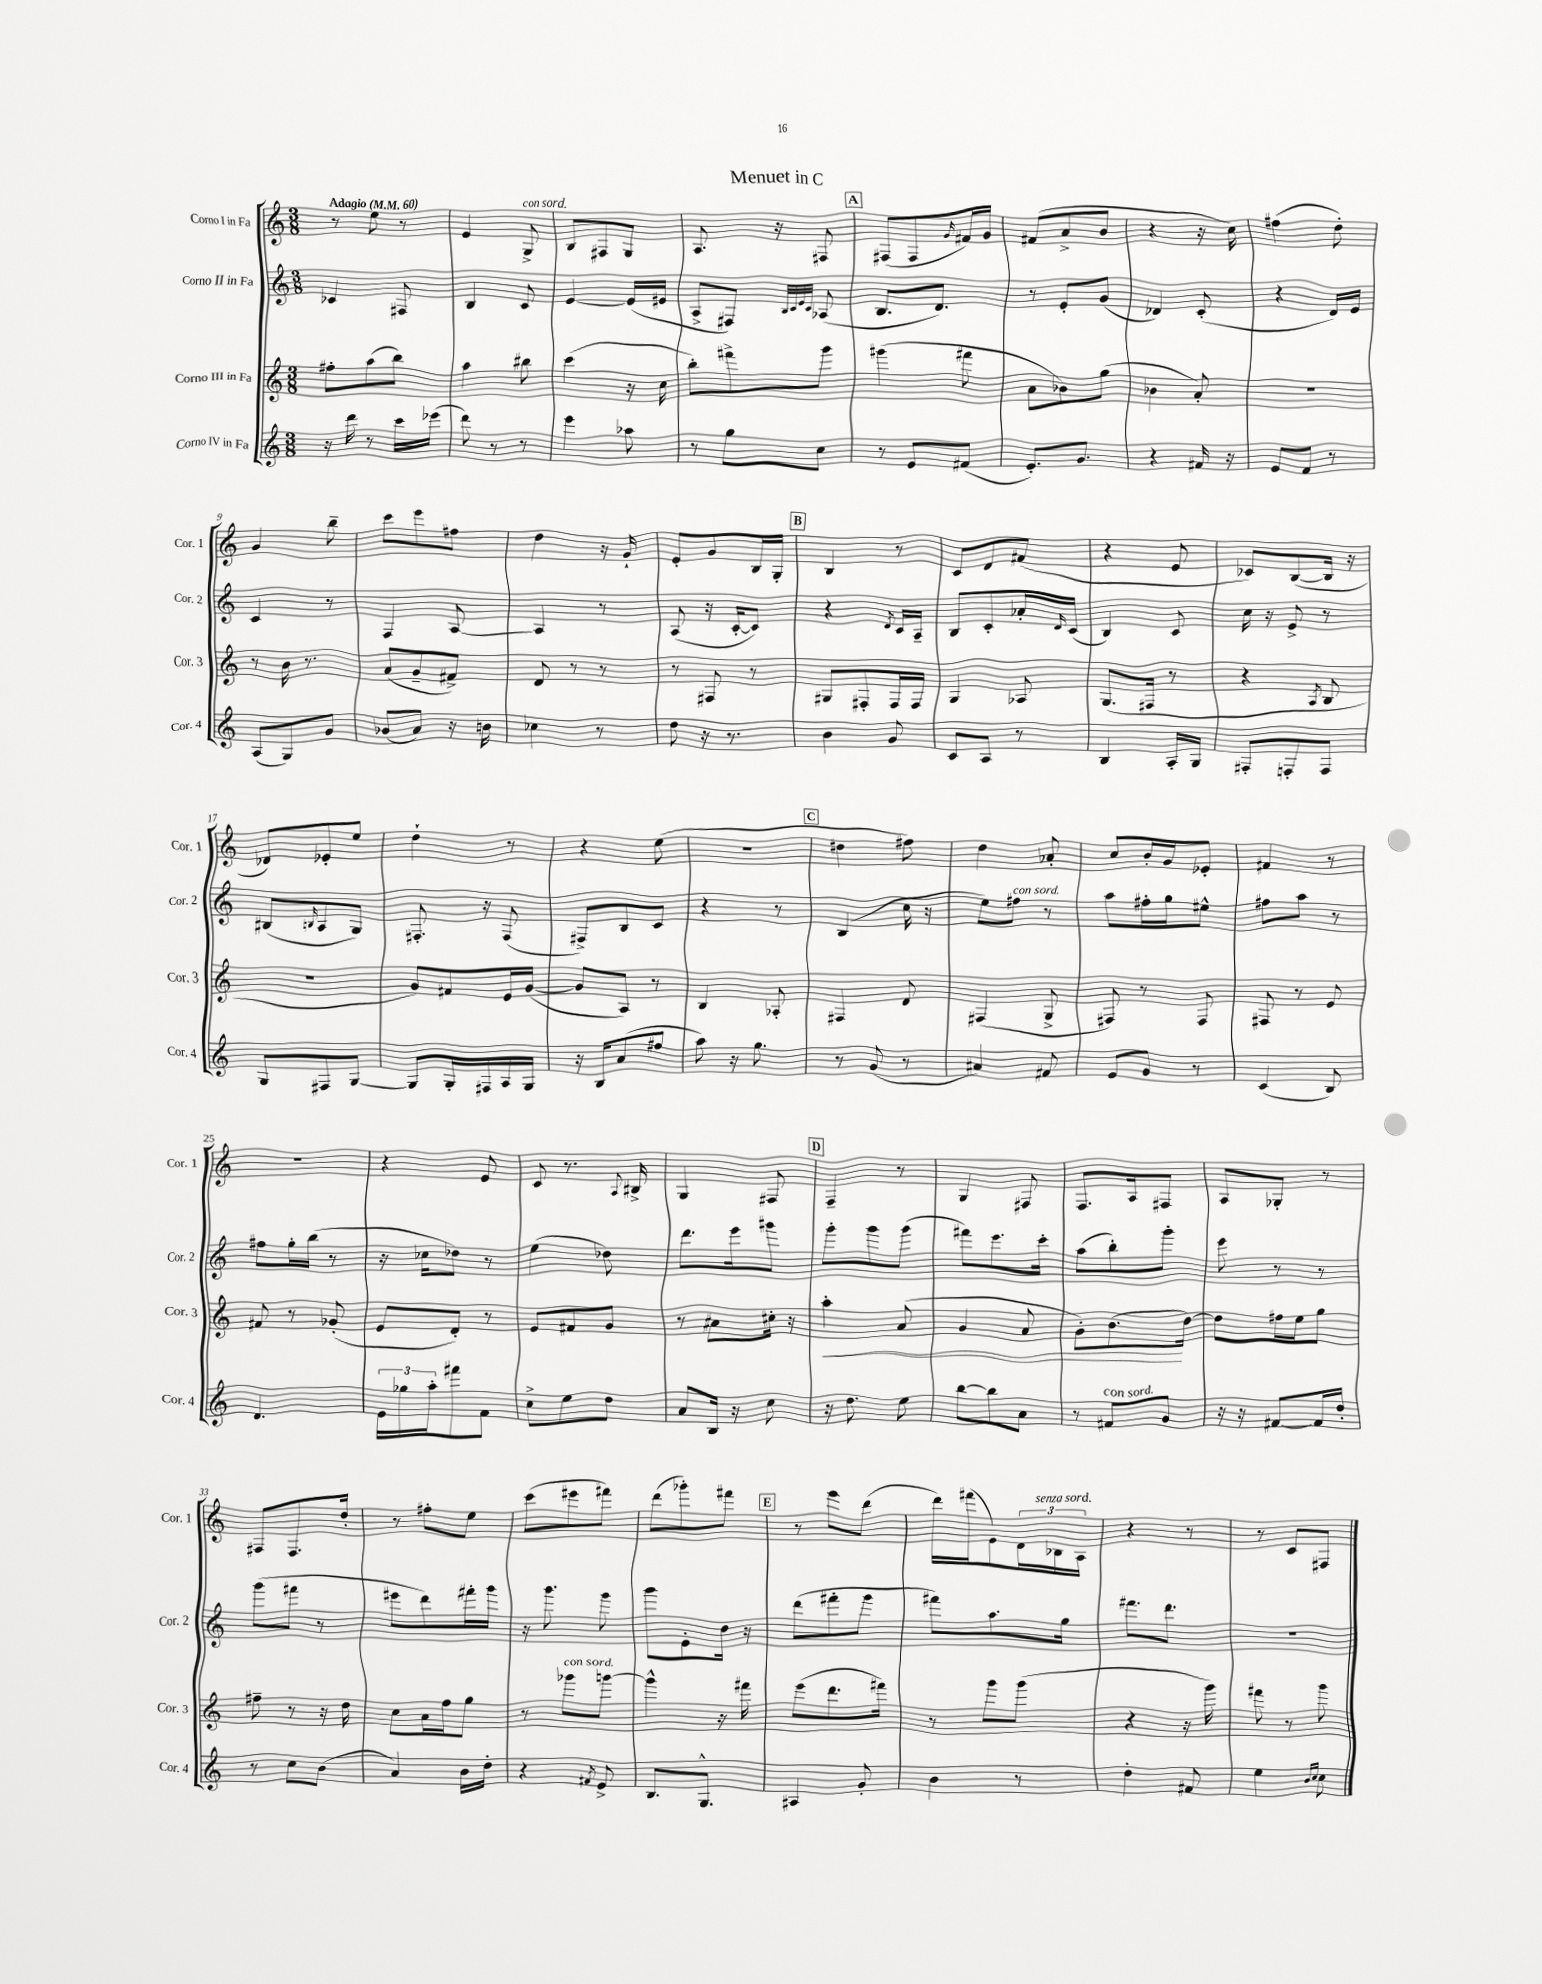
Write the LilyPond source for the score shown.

\header { title = "Menuet in C" }
<<
\new StaffGroup <<
\new Staff = "s0" \with { instrumentName = "Corno I in Fa" shortInstrumentName = "Cor. 1" } {
    \clef treble \key c \major \numericTimeSignature \time 3/8 \tempo "Adagio" 4 = 60
    r8 e''8 r8 |
    e'4 g8->^\markup { \italic "con sord." } |
    b8 fis8 g8 |
    a8. r16 fis8 |
    \mark \markup { \box "A" } fis8( fis8 \grace { g'16 } fis'16) g'16 |
    fis'8( a'8-> b'8 |
    r4 r16 c''16) |
    fis''4( d''8-.) |
    g'4 b''8-- |
    c'''8 e'''8 fis''8 |
    d''4 r16 g'16-! |
    e'8-. g'8 b16 g16-. |
    \mark \markup { \box "B" } b4 r8 |
    c'8 d'8 fis'8( |
    r4 e'8 |
    ces'8) b8~( b16 r16 |
    des'8) ees'8-. e''8 |
    d''4-! r8 |
    r4 e''8( |
    R4. |
    \mark \markup { \box "C" } dis''4 fis''8) |
    d''4 aes'8-. |
    c''8 b'16-. g'16 ees'8-. |
    fis'4 r8 |
    R4. |
    r4 e'8 |
    c'8 r8. \appoggiatura { a8 } bis16-> |
    g4 fis8 |
    \mark \markup { \box "D" } f4-- r8 |
    g4 fis8 |
    f8. a16 fis8 |
    a8 ges8-. r8 |
    fis8 fis8. d''16-. |
    r8 fis''8-. e''8 |
    c'''8( eis'''8 fis'''8) |
    d'''8( ges'''8-.) fis'''8 |
    \mark \markup { \box "E" } r8 e'''8 d'''8( |
    d'''16) fis'''16( e'8) \tuplet 3/2 { d'16 bes16^\markup { \italic "senza sord." } a16 } |
    r4 r8 |
    r8 c'8 fis8 \bar "|." |
}
\new Staff = "s1" \with { instrumentName = "Corno II in Fa" shortInstrumentName = "Cor. 2" } {
    \clef treble \key c \major \numericTimeSignature \time 3/8
    ces'4 fis8 |
    b4 c'8 |
    e'4~ e'16( eis'16 |
    a8-> fis8) \grace { b32 c'32 e'32 c'32 } aes8( |
    \mark \markup { \box "A" } b8. d'8.) |
    r8 e'8-. g'8( |
    des'4) c'8-.( |
    r4 d'16) e'16 |
    c'4 r8 |
    f4 a8~ |
    a4 r8 |
    a8( r16 c'16~-. c'8) |
    \mark \markup { \box "B" } r4 \acciaccatura { d'8 } c'16 a16-- |
    b8 c'8-. aes'16-. \grace { d'16 } c'16( |
    b4) c'8 |
    c''16 r16 e'8-> r8 |
    bis8( \grace { b16 } a8 g8) |
    fis8.-. r16 fis8( |
    fis8->) b8 c'8 |
    r4 r8 |
    \mark \markup { \box "C" } b4( c''16 r16 |
    e''8) fis''8^\markup { \italic "con sord." } r8 |
    a''8 fis''16-. g''16 eis''8-^ |
    fis''8 a''8 r8 |
    fis''8 g''16-. b''16( r8 |
    r16 ces''16 des''8) r8 |
    e''4( des''8) |
    d'''8. e'''16 gis'''8 |
    \mark \markup { \box "D" } g'''8-. g'''8 g'''8( |
    fis'''8) e'''8. c'''16-. |
    a''8( b''8-.) g'''8-. |
    e'''8 r8 r8 |
    g'''8( fis'''8 r8 |
    eis'''8 d'''8) fis'''16-. g'''16 |
    r16 g'''8. g'''8 |
    g'''8 e'8-. d''16 r16 |
    \mark \markup { \box "E" } d'''8( fis'''8-. g'''8 |
    fis'''8) a''8. g''16 |
    fis'''8. d'''8. |
    R4. \bar "|." |
}
\new Staff = "s2" \with { instrumentName = "Corno III in Fa" shortInstrumentName = "Cor. 3" } {
    \clef treble \key c \major \numericTimeSignature \time 3/8
    fis''8-. a''8( b''8) |
    a''4 bis''8 |
    c'''4( r16 c''16 |
    b''8-.) fis'''8-> g'''8 |
    \mark \markup { \box "A" } gis'''4( fis'''8 |
    a'8 bes'8) g''8( |
    bes'4 a'8-.) |
    r4. |
    r8 b'16 r8. |
    a'8( g'8-- fis'8->) |
    d'8 r8 r8 |
    r8 fis8 r8 |
    \mark \markup { \box "B" } gis8 fis8-. fis16 fis16 |
    g4 aes8 |
    g8.( fis16 r8 |
    r4 \acciaccatura { a8 } b8 |
    R4. |
    g'8) fis'8 e'16 g'16~( |
    g'8 a8) r8 |
    b4 aes8-. |
    \mark \markup { \box "C" } fis4 d'8 |
    fis4( g8-> |
    fis8) r8 fis8 |
    fis8 r8 e'8 |
    fis'8 r8 ges'8-.( |
    e'8 d'8-.) r8 |
    e'8 fis'8 g'8 |
    r8 ais'8 cis''16-. r16 |
    \mark \markup { \box "D" } a''4-.\< a'8( |
    g'4 a'8 |
    g'8-.) b'8.\!( d''16~) |
    d''8 fis''16 e''16 g''8 |
    fis''8-- r8 r16 d''16 |
    c''8 a'16 f''16 g''8 |
    r8 ges'''8^\markup { \italic "con sord." } g'''8~ |
    g'''4-^ r16 fis'''16 |
    \mark \markup { \box "E" } e'''8( d'''8. fis'''16) |
    r8 g'''8 g'''8( |
    r4 r16 g'''16) |
    fis'''8 r8 g'''8 \bar "|." |
}
\new Staff = "s3" \with { instrumentName = "Corno IV in Fa" shortInstrumentName = "Cor. 4" } {
    \clef treble \key c \major \numericTimeSignature \time 3/8
    r16 d'''16 r8 c'''16 ees'''16( |
    d'''8) r8 r8 |
    e'''4 aes''8 |
    r8 g''8 c''8 |
    \mark \markup { \box "A" } r8 e'8 fis'8( |
    e'8.-.) g'8. |
    r4 fis'16 r16 |
    e'8 f'8 r8 |
    a8( g8) g'8 |
    bes'8( a'8) r16 b'16 |
    ces''4 r8 |
    d''8 r16 r8. |
    \mark \markup { \box "B" } b'4 g'8 |
    c'8 a8 r8 |
    b4 a16-. g16 |
    fis8-. f8-. f8 |
    g8 fis8 g8~ |
    g8 g16-. fis16 a16 g16 |
    r16 b16 a'8( fis''8 |
    a''8) r16 g''8. |
    \mark \markup { \box "C" } r8 g'8( r8 |
    ais'4) fis'8 |
    e'8 g'8 r8 |
    c'4( b8) |
    d'4. |
    \tuplet 3/2 { e'16 ges''16 a''16-. } fis'''8 f'8 |
    c''8-> e''8 d''8 |
    a'8 b16 r16 c''8 |
    \mark \markup { \box "D" } r16 d''8. e''8 |
    b''8~ b''8 a'8 |
    r8 fis'8^\markup { \italic "con sord." } g'8 |
    r16 r16 fis'8~ fis'16 d''16-. |
    r8 c''8 b'8( |
    a'4) b'16 d''16-. |
    r4 \acciaccatura { fis'8 } e'8-> |
    b8. g8.-^ |
    \mark \markup { \box "E" } ais4 g'8-. |
    b'4 r8 |
    d''4-. fis'8 |
    e''4 \grace { b'16 c''16 } c''8 \bar "|." |
}
>>
>>
